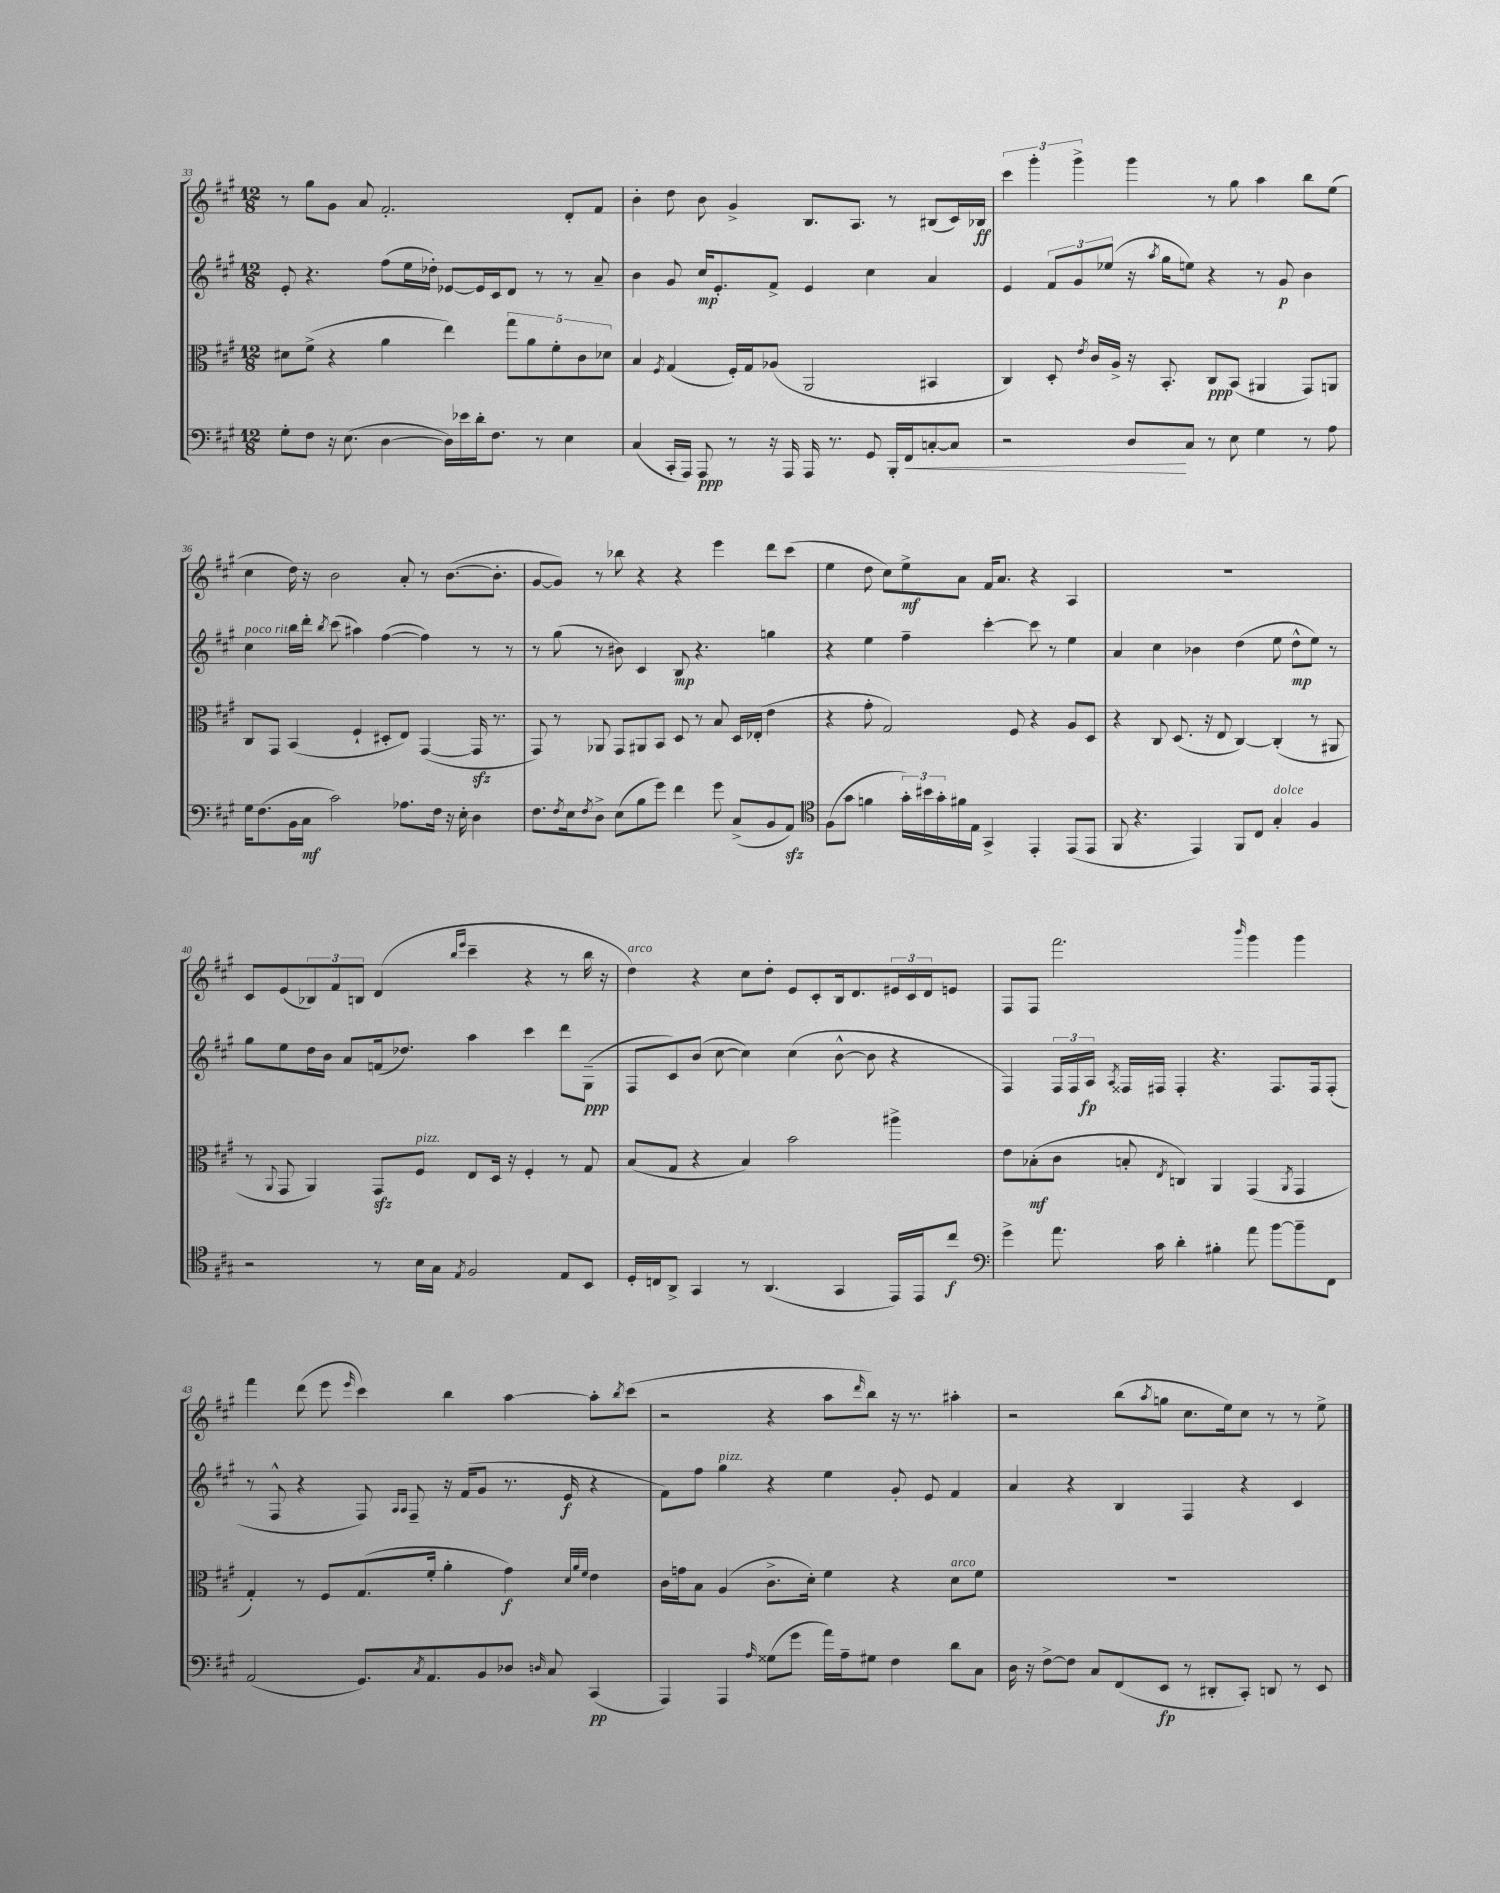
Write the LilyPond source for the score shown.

<<
\new StaffGroup <<
\new Staff = "s0" {
    \clef treble \key a \major \numericTimeSignature \time 12/8
    r8 gis''8 gis'8 a'8 fis'2.-. d'8-. fis'8 |
    b'4-. d''8 b'8 gis'4-> b8. a8. r8 bis8( cis'16) bes16\ff |
    \tuplet 3/2 { cis'''4 gis'''4-. gis'''4-> } gis'''4 r8 gis''8 a''4 b''8 e''8( |
    cis''4 d''16) r16 b'2 a'8-. r8 b'8.~( b'8.-. |
    gis'8~ gis'8) r8 bes''8 r4 r4 e'''4 d'''8 cis'''8( |
    e''4 d''8 cis''8) e''8->\mf a'8 fis'16 a'8. r4 a4 |
    R1. |
    cis'8 e'8( \tuplet 3/2 { bes8) fis'8 b8 } d'4( \grace { b''16 e'''16 } cis'''4-- r4 r8 b''16 r16 |
    d''4^\markup { \italic "arco" }) r4 cis''8 d''8-. e'8 cis'8-. b16 d'8. \tuplet 3/2 { eis'16 cis'16 d'16 } e'8 |
    fis8 fis8 fis'''2. \grace { b'''16 } gis'''4 gis'''4 |
    fis'''4 d'''8( e'''8 \grace { e'''16 } cis'''4) b''4 a''4~ a''8-. \acciaccatura { b''8 } cis'''8( |
    r2 r4 a''8 \grace { d'''16 } b''8) r16 r8. ais''4-. |
    r2 b''8( \acciaccatura { a''8 } g''8 cis''8. e''16) cis''8 r8 r8 e''8-> \bar "|." |
}
\new Staff = "s1" {
    \clef treble \key a \major \numericTimeSignature \time 12/8
    e'8-. r4. fis''8( e''16 des''16-.) ees'8~ ees'16 cis'16 d'8 r8 r8 a'8-- |
    b'4 gis'8 cis''16\mp e'8.-. fis'8-> e'4 cis''4 a'4 |
    e'4 \tuplet 3/2 { fis'8 gis'8 ees''8( } r16 \acciaccatura { a''8 } gis''16 e''8) r4 r8 gis'8\p b'4 |
    cis''4^\markup { \italic "poco rit." } b''16 d'''16-. \acciaccatura { b''8 } cis'''8( ais''4) fis''4~( fis''4) r8 r8 |
    r8 gis''8( r8 bis'8) cis'4 b8\mp r4. g''4 |
    r4 e''4 fis''4-- cis'''4~-. cis'''8 r8 e''4 |
    a'4 cis''4 bes'4 d''4( e''8 d''8-^\mp e''8) r8 |
    gis''8 e''8 d''16 b'16 a'8 f'16( des''8.) a''4 cis'''4 d'''8 gis8--\ppp( |
    fis8 cis'8) b'8( cis''8~ cis''4) cis''4( b'8~-^ b'8 r4 |
    fis4) \tuplet 3/2 { fis16 fis16 a16\fp } \acciaccatura { a8 } fisis16 fis16 fis4-. r4. fis8. fis16 fis8-.( |
    r8 fis8-^ r4 fis8) \grace { a16 a16 } fis8-- r16 fis'16( gis'8 r8. e'16\f r4 |
    fis'8) fis''8 gis''4^\markup { \italic "pizz." } r4 e''4 gis'8-. e'8 fis'4 |
    a'4 r4 b4 fis4 r4 cis'4 \bar "|." |
}
\new Staff = "s2" {
    \clef alto \key a \major \numericTimeSignature \time 12/8
    dis'8 fis'8->( r4 a'4 e''4) \tuplet 5/4 { gis''8 a'8 fis'8-. cis'8 des'8 } |
    b4 \acciaccatura { fis8 } gis4( fis16-.) gis16 aes8( a,2 bis,4 |
    cis4) d8-. \acciaccatura { e'8 } cis'16 a16-> r16 b,8.-. cis8\ppp b,8( ais,4 gis,8) a,8 |
    cis8 gis,8 b,4( fis4-! dis8-. e8) gis,4~( gis,16\sfz r8. |
    gis,8) r8 aes,8 gis,8 ais,8 b,8 d8 r8 b8 d16 ees16-.( e'4 |
    r4 gis'8-. gis2) fis8 r4 a8 d8 |
    r4 cis8 d8.( r16 e8 cis4~) cis4-.( r8 ais,8 |
    r8 \appoggiatura { a,8 } gis,8 a,4) gis,8\sfz fis8^\markup { \italic "pizz." } e8 d16 r16 fis4-. r8 gis8 |
    b8( gis8 r4 b4) b'2 ais''4-> |
    e'8 bes8-.\mf( cis'8 b8-. \acciaccatura { e8 } c4) a,4 gis,4( \acciaccatura { a,8 } gis,4 |
    gis4-.) r8 fis8 gis8.( fis'16-. a'4-. gis'4\f) \grace { d'32 a'32 fis'32 } e'4 |
    cis'16 g'16 b8 a4( cis'8.-> d'16-.) fis'4 r4 d'8^\markup { \italic "arco" } fis'8 |
    R1. \bar "|." |
}
\new Staff = "s3" {
    \clef bass \key a \major \numericTimeSignature \time 12/8
    gis8-. fis8 r16 e8.( d4~ d16) ees'16 d'16-. fis8. r8 e4 |
    cis4( cis,16-. a,,16) a,,8\ppp r8 r16 a,,16 a,,16 r8. gis,8 b,,16-. fis,16\< c8~-. c8 |
    r2 d8\! cis8 r8 e8 gis4 r8 a8 |
    gis16 fis8.( b,16 cis16\mf cis'2) aes8. fis16 r16 e16-. d4 |
    fis8. \acciaccatura { fis8 } e16 \acciaccatura { fis8 } d8-> e8( b8 gis'8) fis'4 gis'8 cis8->( b,8 a,8\sfz) |
    \clef tenor fis8( gis'8 f'4 \tuplet 3/2 { gis'16-.) bis'16 gis'16-. } fis'16 e16 gis,4-> e,4-. e,8( e,8 |
    fis,8 r4. e,4) fis,8 cis8 gis4-.^\markup { \italic "dolce" } fis4 |
    r2 r8 b16 gis16 \acciaccatura { e8 } fis2 e8 b,8 |
    d16-. c16 a,8-> gis,4 r8 a,4.( gis,4 e,16) e,16 cis''8\f |
    \clef bass gis'4-> a'8. cis'16 d'4-. bis4-. a'8 b'8~ b'8-- fis,8 |
    a,2( gis,8.) \acciaccatura { cis8 } a,8. b,8 des8 \grace { d16 } cis8 cis,4\pp( |
    a,,4) a,,4 \grace { a16 } gisis8( gis'8 a'16) a16-- gis8 fis4 d'8 cis8 |
    d16 r16 fis8~-> fis8 cis8 fis,8( e,8\fp r8 dis,8-. cis,8-.) d,8 r8 e,8 \bar "|." |
}
>>
>>
\layout { \context { \Score currentBarNumber = #33 } }
